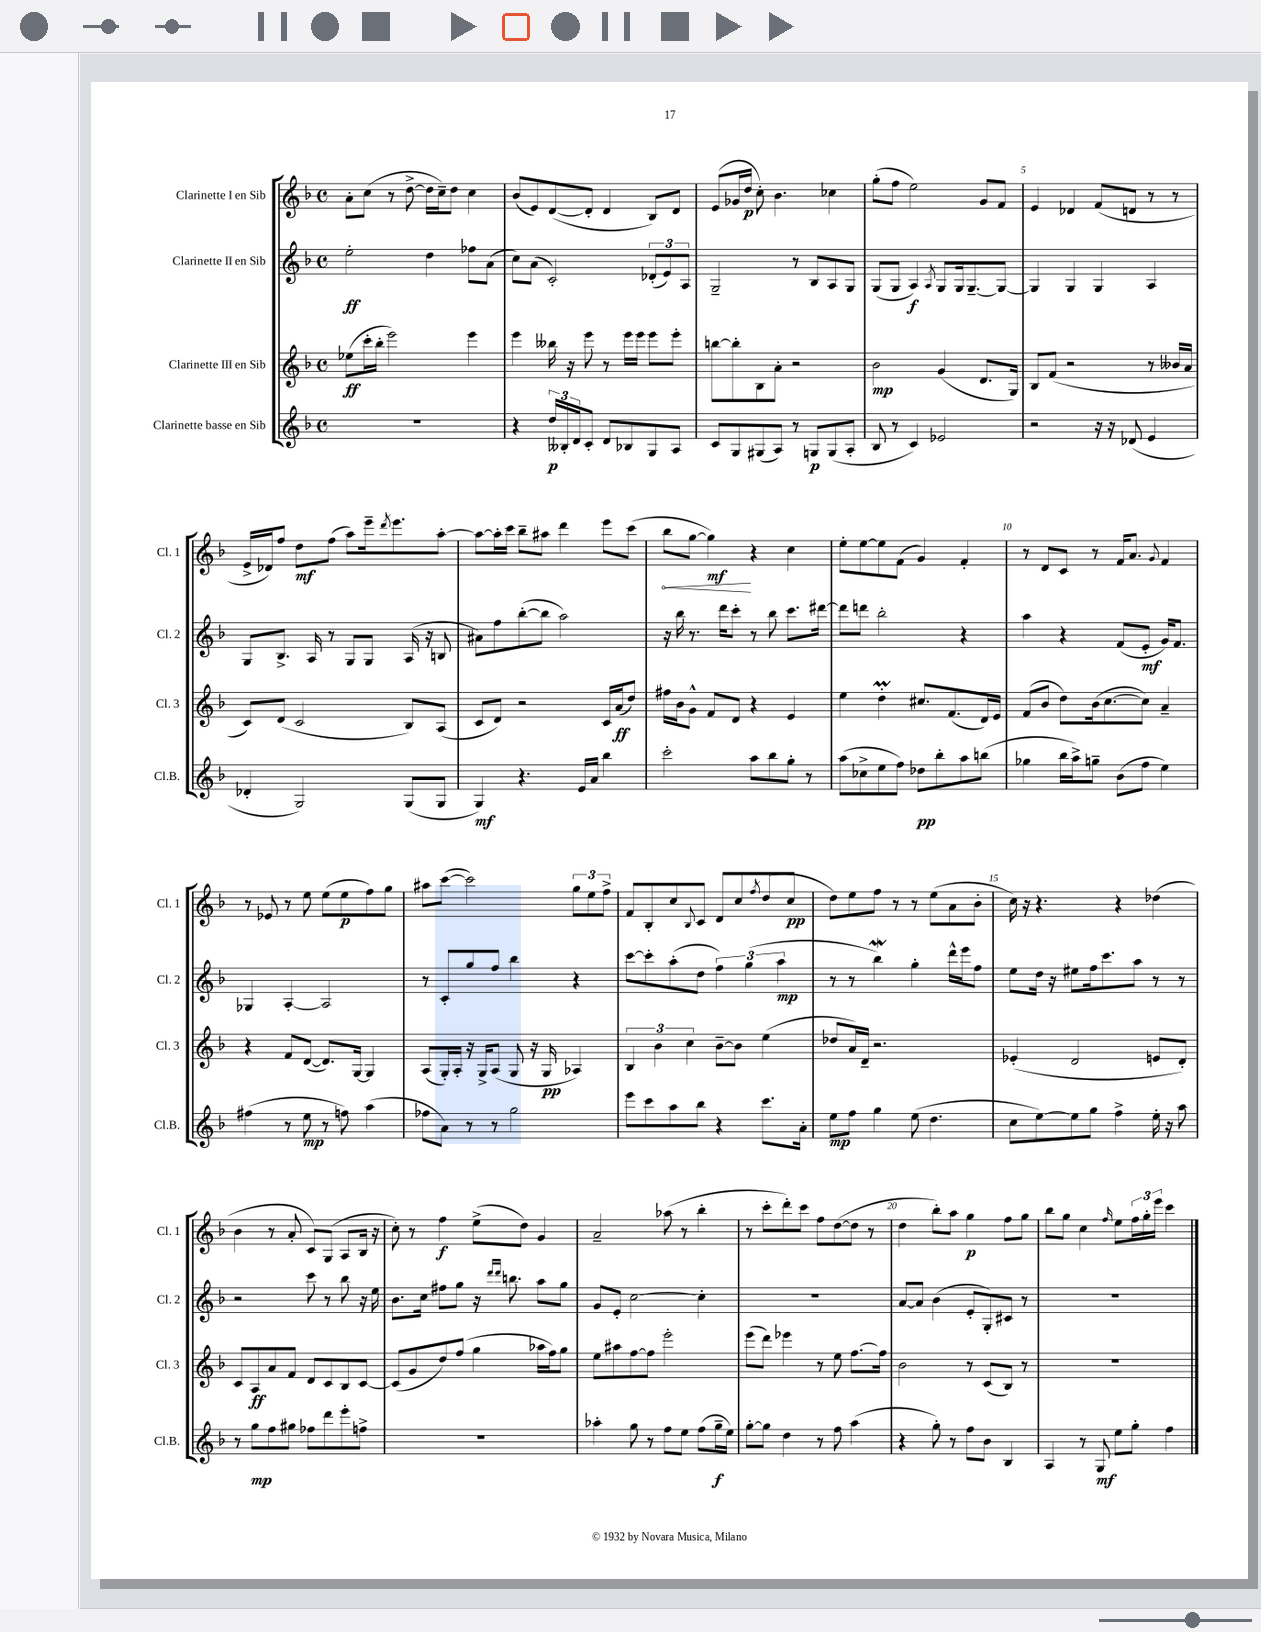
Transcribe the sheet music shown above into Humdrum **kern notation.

**kern	**dynam	**kern	**dynam	**kern	**dynam	**kern	**dynam
*part4	*part4	*part3	*part3	*part2	*part2	*part1	*part1
*staff4	*staff4	*staff3	*staff3	*staff2	*staff2	*staff1	*staff1
*I"Clarinette basse en Sib	*	*I"Clarinette III en Sib	*	*I"Clarinette II en Sib	*	*I"Clarinette I en Sib	*
*I'Cl.B.	*	*I'Cl. 3	*	*I'Cl. 2	*	*I'Cl. 1	*
*clefG2	*	*clefG2	*	*clefG2	*	*clefG2	*
*k[b-]	*	*k[b-]	*	*k[b-]	*	*k[b-]	*
*M4/4	*	*M4/4	*	*M4/4	*	*M4/4	*
*met(c)	*	*met(c)	*	*met(c)	*	*met(c)	*
=1	=1	=1	=1	=1	=1	=1	=1
1r	.	(8ee-X\L	ff	2ee'\	ff	8a'\L	.
.	.	16ccc'\L	.	.	.	(8cc\J	.
.	.	16bb-'\JJ	.	.	.	.	.
.	.	2eee\)	.	.	.	8r	.
.	.	.	.	.	.	[8dd^\	.
.	.	.	.	4dd\	.	16dd\LL]	.
.	.	.	.	.	.	16cc~\J)	.
.	.	.	.	.	.	8dd\J	.
.	.	4eee\	.	8ff-X\L	.	4cc\	.
.	.	.	.	(8a\J	.	.	.
=2	=2	=2	=2	=2	=2	=2	=2
4r	.	4eee\	.	8cc\L)	.	(8b-/L	.
.	.	.	.	(8a\J	.	8e/)	.
24dd/LL	p	16bb--X\	.	2c'/)	.	([8d/	.
24B--X'/	.	.	.	.	.	.	.
.	.	16r	.	.	.	.	.
24d/J	.	.	.	.	.	.	.
8c'/J	.	8eee\	.	.	.	8d'/J]	.
8d/L	.	8r	.	.	.	4d/	.
8B-X/	.	16eee\LL	.	.	.	.	.
.	.	16eee\JJ	.	.	.	.	.
8G/	.	8eee\L	.	(12d-X'/L	.	8B-/L)	.
.	.	.	.	12e/)	.	.	.
8A/J	.	8eee'\J	.	.	.	8d/J	.
.	.	.	.	12A/J	.	.	.
=3	=3	=3	=3	=3	=3	=3	=3
8c/L	.	[8bbn\L	.	2G~/	.	(8e/L	.
8G/	.	8bb'\]	.	.	.	16g-X/L	.
.	.	.	.	.	.	16dd/JJ	p
(8G#X/	.	8B-\	.	.	.	8cc'\)	.
8A/J)	.	8a'\J	.	.	.	4.b-\	.
8r	.	2r	.	8r	.	.	.
8Gn/L	p	.	.	8B-/L	.	.	.
(8G/	.	.	.	8A/	.	4cc-X\	.
8A'/J	.	.	.	8G/J	.	.	.
=4	=4	=4	=4	=4	=4	=4	=4
8B-/	.	2b-\	mp	(8G/L	.	(8gg'\L	.
8r	.	.	.	8G/J	.	8ff\J	.
4c/)	.	.	.	4A/)	f	2ee\)	.
.	.	.	.	8qA/	.	.	.
2e-X/	.	(4g/	.	8G/L	.	.	.
.	.	.	.	16G/k	.	.	.
.	.	.	.	[8.G~/	.	.	.
.	.	8.d/L	.	.	.	8g/L	.
.	.	.	.	8G/J_	.	8f/J	.
.	.	16G/Jk)	.	.	.	.	.
=5	=5	=5	=5	=5	=5	=5	=5
2r	.	8B-/L	.	4G/]	.	4e/	.
.	.	(8f/J	.	.	.	.	.
.	.	2r	.	4G/	.	4d-X/	.
16r	.	.	.	4G/	.	(8f/L	.
16r	.	.	.	.	.	.	.
(8d-X/	.	.	.	.	.	8dn/J	.
4e/	.	8r	.	4A/	.	8r	.
.	.	16b--X/LL	.	.	.	8r	.
.	.	16a/JJ	.	.	.	.	.
!!LO:LB:g=z
=6	=6	=6	=6	=6	=6	=6	=6
4d-X'/	.	8c/L)	.	8G/L	.	16e^/LL	.
.	.	.	.	.	.	16d-X/J)	.
.	.	(8d/J	.	8.B-^/J	.	8ff/J	.
2G/)	.	2c/	.	.	.	8dd\L	mf
.	.	.	.	16A/	.	.	.
.	.	.	.	8r	.	(8ff\J	.
.	.	.	.	8G/L	.	8aa\L)	.
.	.	.	.	8G/J	.	16eee~\k	.
.	.	.	.	.	.	8qddd/	.
.	.	.	.	.	.	8.eee\	.
(8G/L	.	8B-/L)	.	(16A/	.	.	.
.	.	.	.	16r	.	.	.
8G/J	.	(8A/J	.	8Bn/	.	[8aa'\J	.
=7	=7	=7	=7	=7	=7	=7	=7
4G/)	mf	8c/L	.	8a#X\L)	.	8aa\L_	.
.	.	8d/J)	.	8ff\	.	16aa'\L]	.
.	.	.	.	.	.	16ccc\JJ	.
4.r	.	2r	.	([8bb-'\	.	8bb-~\L	.
.	.	.	.	8bb-\J]	.	8aa#X\J	.
.	.	.	.	2aa\)	.	4ddd\	.
16e/LL	.	.	.	.	.	.	.
16a/JJ	.	.	.	.	.	.	.
4bb-\	.	16c/LL	.	.	.	8eee\L	.
.	.	(16a/J	ff	.	.	.	.
.	.	8dd/J)	.	.	.	(8ccc\J	.
=8	=8	=8	=8	=8	=8	=8	=8
!	!	!	!	!	!	!	!LO:HP:b
2ccc'\	.	16ff#X\LL	.	16r	.	8bb-\L	<
.	.	16b-\J	.	16bb-\	.	.	.
.	.	8g^^\J	.	8.r	.	[8gg\J	.
.	.	8f/L	.	.	.	4gg\])	mf
.	.	.	.	16ddd\KL	.	.	.
.	.	8d/J	.	8ccc'\J	.	.	.
8aa\L	.	4r	.	8r	.	4r	[
8bb-\	.	.	.	8bb-\	.	.	.
8gg'\J	.	4e/	.	8.ccc\L	.	4cc\	.
8r	.	.	.	.	.	.	.
.	.	.	.	[16ddd#X\Jk	.	.	.
=9	=9	=9	=9	=9	=9	=9	=9
(8aa\L	.	4ee\	.	8ddd#\L]	.	8ee'\L	.
8cc-X^\	.	.	.	8dddn\J	.	[8ee\	.
8ee\	.	4ddM'\	.	2bb-'\	.	8ee\]	.
8ff\J)	.	.	.	.	.	(8f\J	.
8dd-X\L	pp	8.cc#X/L	.	.	.	4g/)	.
8bb-'\	.	.	.	.	.	.	.
.	.	(8.f/	.	.	.	.	.
8aa\	.	.	.	4r	.	4f'/	.
(8bbn\J	.	16d/L)	.	.	.	.	.
.	.	16e/JJ	.	.	.	.	.
=10	=10	=10	=10	=10	=10	=10	=10
4gg-X\	.	(8f/L	.	4aa\	.	8r	.
.	.	8b-/J	.	.	.	8d/L	.
16bb-\LL	.	8dd\L)	.	4r	.	8c/J	.
16aa^\J)	.	.	.	.	.	.	.
8ggn~\J	.	(16b-\k	.	.	.	8r	.
.	.	[8.cc\	.	.	.	.	.
(8b-\L	.	.	.	(8f/L	.	16f/KL	.
.	.	.	.	.	.	8.a/J	.
8ff\J	.	8cc\J])	.	8e'/J	mf	.	.
.	.	.	.	.	.	8qqg/	.
4ee\)	.	4a~/	.	16g/KL)	.	4f/	.
.	.	.	.	8.f/J	.	.	.
!!LO:LB:g=z
=11	=11	=11	=11	=11	=11	=11	=11
(4ff#X\	.	4r	.	4G-X/	.	8r	.
.	.	.	.	.	.	8e-X/	.
8r	.	8f/L	.	[4A'/	.	8r	.
8ee\	mp	([8d/J	.	.	.	8ee\	.
8r	.	8.d/L])	.	2A/]	.	(8ee\L	.
8ffn\)	.	.	.	.	.	8ee\	p
.	.	[16G/Jk	.	.	.	.	.
(4aa\	.	4G/]	.	.	.	8ff\)	.
.	.	.	.	.	.	8gg\J	.
=12	=12	=12	=12	=12	=12	=12	=12
8ff-X\L	.	(8A/L	.	8r	.	8aa#X\L	.
8a\J)	.	16G'/L)	.	8c'/L	.	([8ccc\J	.
.	.	16A'/JJ	.	.	.	.	.
8r	.	16r	.	8gg/	.	2ccc\])	.
.	.	16G^/KL	.	.	.	.	.
8r	.	(8A/J	.	8ff/J	.	.	.
2gg\	.	8G/	.	4bb-\	.	.	.
.	.	16r	.	.	.	.	.
.	.	16G/	pp	.	.	.	.
.	.	4A-X/)	.	4r	.	12gg\L	.
.	.	.	.	.	.	12ee\	.
.	.	.	.	.	.	12ff^\J	.
=13	=13	=13	=13	=13	=13	=13	=13
8eee\L	.	6B-/	.	[8ccc\L	.	8f/L	.
8ccc\	.	.	.	8ccc'\]	.	8B-'/	.
.	.	6b-\	.	.	.	.	.
8aa\	.	.	.	(8aa'\	.	8cc/	.
.	.	6cc\	.	.	.	.	.
.	.	.	.	.	.	8qqB-/	.
8bb-\J	.	.	.	8dd\J	.	8c/J	.
4r	.	[8b-~\L	.	6ff\)	.	8d/L	.
.	.	8b-\J]	.	.	.	8cc/	.
.	.	.	.	(6gg\	.	.	.
.	.	.	.	.	.	8qff/	.
8.ccc\L	.	(4ee\	.	.	.	(8dd/	.
.	.	.	.	6aa\	mp	.	.
.	.	.	.	.	.	8cc/J	pp
16a'\Jk	.	.	.	.	.	.	.
=14	=14	=14	=14	=14	=14	=14	=14
8ee\L	mp	8dd-X/L	.	8r	.	8dd\L)	.
8ff\J	.	16a/L)	.	8r	.	8ee\	.
.	.	16d~/JJ	.	.	.	.	.
4gg\	.	2.r	.	4bb-w\)	.	8ff\J	.
.	.	.	.	.	.	8r	.
(8ee\	.	.	.	4gg'\	.	8r	.
4.dd\	.	.	.	.	.	(8ee\L	.
.	.	.	.	16ddd^^\LL	.	8a\	.
.	.	.	.	16eee\J	.	.	.
.	.	.	.	8ff\J	.	8b-'\J	.
=15	=15	=15	=15	=15	=15	=15	=15
8cc\L	.	(4e-X'/	.	8ee\L	.	16cc\)	.
.	.	.	.	.	.	16r	.
[8ee\)	.	.	.	16dd\Jk	.	4.r	.
.	.	.	.	16r	.	.	.
8ee\]	.	2d/	.	8ee#X\L	.	.	.
8gg\J	.	.	.	16ff\k	.	.	.
.	.	.	.	8.ccc\	.	.	.
4ff^\	.	.	.	.	.	4r	.
.	.	.	.	8aa\J	.	.	.
16ee'\	.	8en/L	.	8r	.	(4dd-X\	.
16r	.	.	.	.	.	.	.
8aa\	.	8d'/J)	.	8r	.	.	.
!!LO:LB:g=z
=16	=16	=16	=16	=16	=16	=16	=16
8r	.	8c/L	.	2r	.	4b-\	.
8gg\L	mp	8A/	ff	.	.	.	.
8ff\	.	8a/	.	.	.	8r	.
8gg#X\J	.	8f/J	.	.	.	8a'/	.
8ff-X\L	.	8d/L	.	8ccc\	.	8c/L)	.
8ddd\	.	8c/	.	8r	.	(8G/J	.
8eee'\	.	8B-/	.	8bb-\	.	8A/L	.
8ffn^\J	.	[8c/J	.	16r	.	16B-/Jk	.
.	.	.	.	16ee\	.	16r	.
=17	=17	=17	=17	=17	=17	=17	=17
1r	.	(8c/L]	.	8.b-\L	.	8cc'\)	.
.	.	8g/	.	.	.	8r	.
.	.	.	.	16cc\Jk	.	.	.
.	.	8dd/)	.	8ff#X\L	.	4ff\	f
.	.	(8ff/J	.	8gg\J	.	.	.
.	.	4gg\	.	16r	.	(8ee^\L	.
.	.	.	.	16qqddd/LL	.	.	.
.	.	.	.	16qqddd/JJ	.	.	.
.	.	.	.	8.bbn\	.	.	.
.	.	.	.	.	.	8dd\J)	.
.	.	16aa-X\LL	.	8aa\L	.	4g/	.
.	.	16ff\J)	.	.	.	.	.
.	.	8gg\J	.	8gg\J	.	.	.
=18	=18	=18	=18	=18	=18	=18	=18
4aa-X'\	.	8ee\L	.	8g/L	.	2a~/	.
.	.	8aa#X\	.	8e'/J	.	.	.
8gg\	.	[8ff\	.	[2cc\	.	.	.
8r	.	8ff\J]	.	.	.	.	.
8ff\L	.	2eee'\	.	.	.	(8aa-X\	.
8ee\J	.	.	.	.	.	8r	.
(8ff\L	.	.	.	4cc'\]	.	4bb-'\	.
16gg~\L	f	.	.	.	.	.	.
16ee\JJ)	.	.	.	.	.	.	.
=19	=19	=19	=19	=19	=19	=19	=19
[8gg'\L	.	(8eee\L	.	1r	.	8r	.
8gg\J]	.	8ddd\J)	.	.	.	8ccc'\L	.
4dd\	.	4eee-X\	.	.	.	8ddd'\)	.
.	.	.	.	.	.	8ccc\J	.
8r	.	8r	.	.	.	8ff\L	.
8ff\	.	8ee\	.	.	.	([8dd\	.
(4aa\	.	[8.ff\L	.	.	.	8dd\J]	.
.	.	.	.	.	.	8r	.
.	.	16ff\Jk]	.	.	.	.	.
=20	=20	=20	=20	=20	=20	=20	=20
4r	.	2b-\	.	[8a/L	.	4dd\	.
.	.	.	.	8a/J]	.	.	.
8gg'\)	.	.	.	(4b-\	.	8bb-'\L)	.
8r	.	.	.	.	.	8aa\J	.
8ff\L	.	8r	.	8e'/L	.	4gg\	p
8b-\J	.	(8c/L	.	8G'/)	.	.	.
4B-/	.	8B-/J)	.	8c#X/J	.	8ff\L	.
.	.	8r	.	8r	.	8gg\J	.
=21	=21	=21	=21	=21	=21	=21	=21
4A/	.	1r	.	1r	.	8bb-\L	.
.	.	.	.	.	.	8gg\J	.
8r	.	.	.	.	.	4cc\	.
8G/	mf	.	.	.	.	.	.
.	.	.	.	.	.	16qqff/	.
8ee\L	.	.	.	.	.	8ee\L	.
8gg'\J	.	.	.	.	.	24ff\L	.
.	.	.	.	.	.	24gg'\	.
.	.	.	.	.	.	24eee\JJ	.
4ff\	.	.	.	.	.	4ccc\	.
==	==	==	==	==	==	==	==
*-	*-	*-	*-	*-	*-	*-	*-
